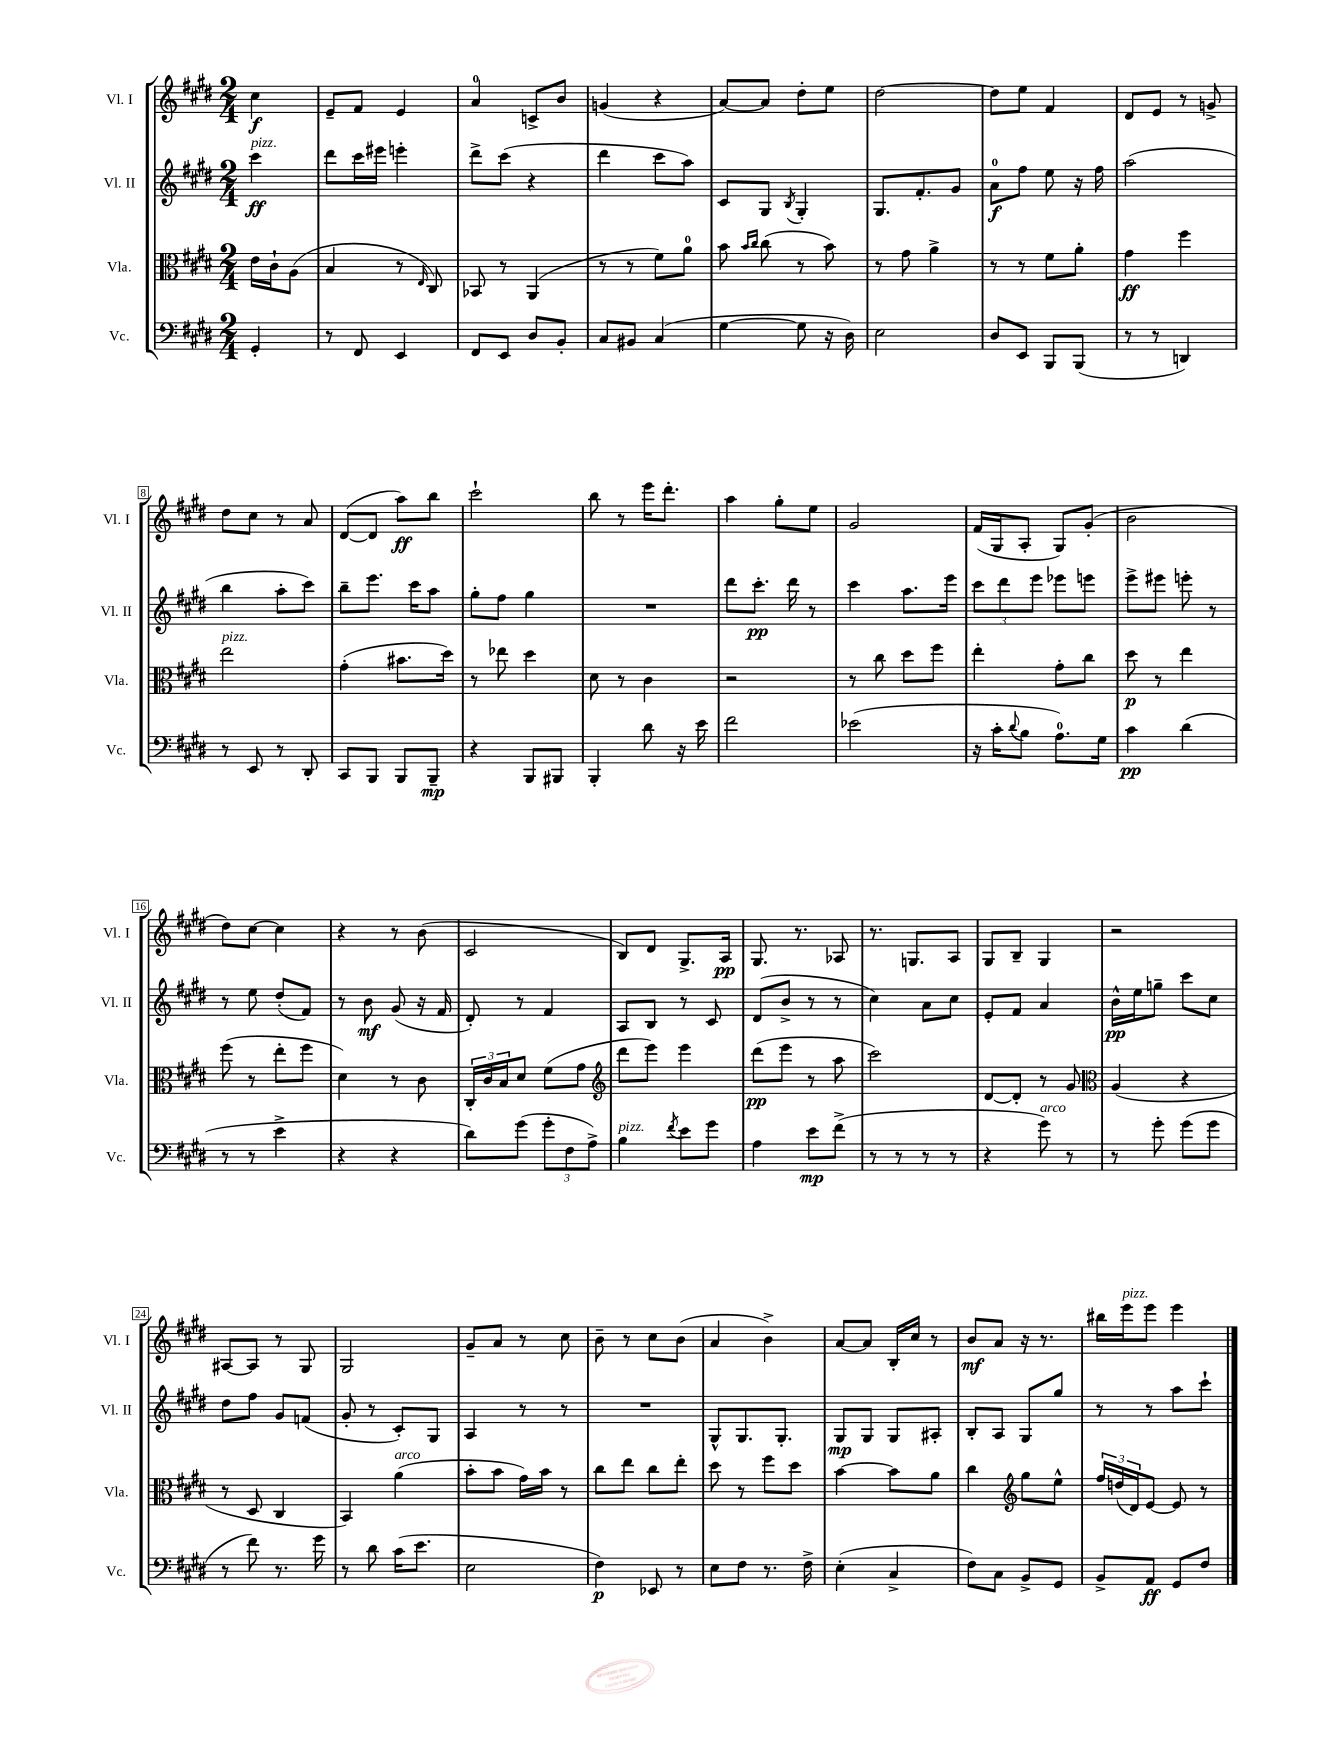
<<
\new StaffGroup <<
\new Staff = "s0" \with { instrumentName = "Vl. I" shortInstrumentName = "Vl. I" } {
    \clef treble \key e \major \numericTimeSignature \time 2/4 \partial 4
    cis''4\f |
    e'8-- fis'8 e'4 |
    a'4-0 c'8-> b'8 |
    g'4( r4 |
    a'8~) a'8 dis''8-. e''8 |
    dis''2~ |
    dis''8 e''8 fis'4 |
    dis'8 e'8 r8 g'8-> |
    dis''8 cis''8 r8 a'8 |
    dis'8~( dis'8 a''8\ff) b''8 |
    cis'''2-! |
    b''8 r8 e'''16 dis'''8.-. |
    a''4 gis''8-. e''8 |
    gis'2 |
    fis'16( gis16 a8-. gis8) gis'8-.( |
    b'2 |
    dis''8) cis''8~ cis''4 |
    r4 r8 b'8( |
    cis'2 |
    b8) dis'8 gis8.-> a16\pp |
    gis8. r8. aes8 |
    r8. g8. a8 |
    gis8 b8-- gis4 |
    r2 |
    ais8~ ais8 r8 gis8 |
    gis2 |
    gis'8-- a'8 r8 cis''8 |
    b'8-- r8 cis''8 b'8( |
    a'4 b'4->) |
    a'8~ a'8 b16-. cis''16 r8 |
    b'8\mf a'8 r16 r8. |
    bis''16 e'''16^\markup { \italic "pizz." } e'''8 e'''4 \bar "|." |
}
\new Staff = "s1" \with { instrumentName = "Vl. II" shortInstrumentName = "Vl. II" } {
    \clef treble \key e \major \numericTimeSignature \time 2/4 \partial 4
    cis'''4\ff^\markup { \italic "pizz." } |
    dis'''8 cis'''16 eis'''16 e'''4-. |
    dis'''8-> cis'''8( r4 |
    dis'''4 cis'''8 a''8) |
    cis'8 gis8 \acciaccatura { b8 } gis4-. |
    gis8. fis'8.-. gis'8 |
    a'8-0\f fis''8 e''8 r16 fis''16 |
    a''2( |
    b''4 a''8-. cis'''8) |
    b''8-- e'''8. cis'''16 a''8 |
    gis''8-. fis''8 gis''4 |
    R2 |
    dis'''8 cis'''8.-.\pp dis'''16 r8 |
    cis'''4 a''8. e'''16 |
    \tuplet 3/2 { cis'''8 dis'''8 e'''8 } ees'''8 e'''8 |
    e'''8-> eis'''8 e'''8-. r8 |
    r8 e''8 dis''8-.( fis'8) |
    r8 b'8\mf gis'8( r16 fis'16 |
    dis'8-.) r8 fis'4 |
    a8 b8 r8 cis'8 |
    dis'8( b'8-> r8 r8 |
    cis''4) a'8 cis''8 |
    e'8-. fis'8 a'4 |
    b'16-^\pp e''16 g''8-- cis'''8 cis''8 |
    dis''8 fis''8 gis'8 f'8( |
    gis'8-. r8 cis'8-.) gis8 |
    a4 r8 r8 |
    R2 |
    gis8-^ gis8. gis8.-. |
    gis8\mp gis8 gis8 ais8-. |
    b8-. a8 gis8 gis''8 |
    r8 r8 a''8 cis'''8-! \bar "|." |
}
\new Staff = "s2" \with { instrumentName = "Vla." shortInstrumentName = "Vla." } {
    \clef alto \key e \major \numericTimeSignature \time 2/4 \partial 4
    e'16 cis'16-! a8( |
    b4 r8 \grace { e16 } cis8) |
    bes,8 r8 a,4( |
    r8 r8 fis'8) a'8-0 |
    b'8 \grace { b'16 cis''16 } cis''8( r8 b'8) |
    r8 gis'8 a'4-> |
    r8 r8 fis'8 a'8-. |
    gis'4\ff fis''4 |
    e''2^\markup { \italic "pizz." } |
    gis'4-.( bis'8. dis''16) |
    r8 ees''8 dis''4 |
    dis'8 r8 cis'4 |
    r2 |
    r8 cis''8 dis''8 fis''8 |
    e''4-. gis'8-. cis''8 |
    dis''8\p r8 e''4 |
    fis''8( r8 e''8-. fis''8 |
    dis'4) r8 cis'8 |
    \tuplet 3/2 { cis16-. cis'16 b16 } dis'8 fis'8( gis'8 |
    \clef treble dis'''8 e'''8) e'''4 |
    dis'''8\pp( e'''8 r8 a''8 |
    cis'''2) |
    dis'8~ dis'8-. r8 gis'8 |
    \clef alto a4( r4 |
    r8 dis8 cis4 |
    b,4) a'4^\markup { \italic "arco" }( |
    b'8-. b'8 gis'16) b'16 r8 |
    cis''8 e''8 cis''8 e''8-. |
    dis''8 r8 fis''8 dis''8 |
    b'4~ b'8 a'8 |
    cis''4 \clef treble gis''8 e''8-^ |
    \tuplet 3/2 { fis''16 d''16( dis'16) } e'8~ e'8 r8 \bar "|." |
}
\new Staff = "s3" \with { instrumentName = "Vc." shortInstrumentName = "Vc." } {
    \clef bass \key e \major \numericTimeSignature \time 2/4 \partial 4
    gis,4-. |
    r8 fis,8 e,4 |
    fis,8 e,8 dis8 b,8-. |
    cis8 bis,8 cis4( |
    gis4~ gis8 r16 dis16) |
    e2 |
    dis8 e,8 b,,8 b,,8( |
    r8 r8 d,4) |
    r8 e,8 r8 dis,8-. |
    cis,8 b,,8 b,,8 b,,8--\mp |
    r4 b,,8 bis,,8 |
    b,,4-. dis'8 r16 e'16 |
    fis'2 |
    ees'2( |
    r16 cis'16-. \appoggiatura { dis'8 } b8 a8.-0) gis16 |
    cis'4\pp dis'4( |
    r8 r8 e'4-> |
    r4 r4 |
    dis'8) gis'8( \tuplet 3/2 { gis'8-. fis8 a8->) } |
    b4^\markup { \italic "pizz." } \acciaccatura { fis'8 } e'8 gis'8 |
    a4 e'8\mp fis'8->( |
    r8 r8 r8 r8 |
    r4 gis'8^\markup { \italic "arco" }) r8 |
    r8 gis'8-. gis'8( gis'8 |
    r8 fis'8) r8. gis'16 |
    r8 dis'8 cis'16( e'8. |
    e2 |
    fis4\p) ees,8 r8 |
    e8 fis8 r8. fis16-> |
    e4-.( cis4-> |
    fis8) cis8 b,8-> gis,8 |
    b,8-> a,8\ff gis,8 fis8 \bar "|." |
}
>>
>>
\layout { \context { \Score \override BarNumber.stencil = #(make-stencil-boxer 0.1 0.3 ly:text-interface::print) } }
